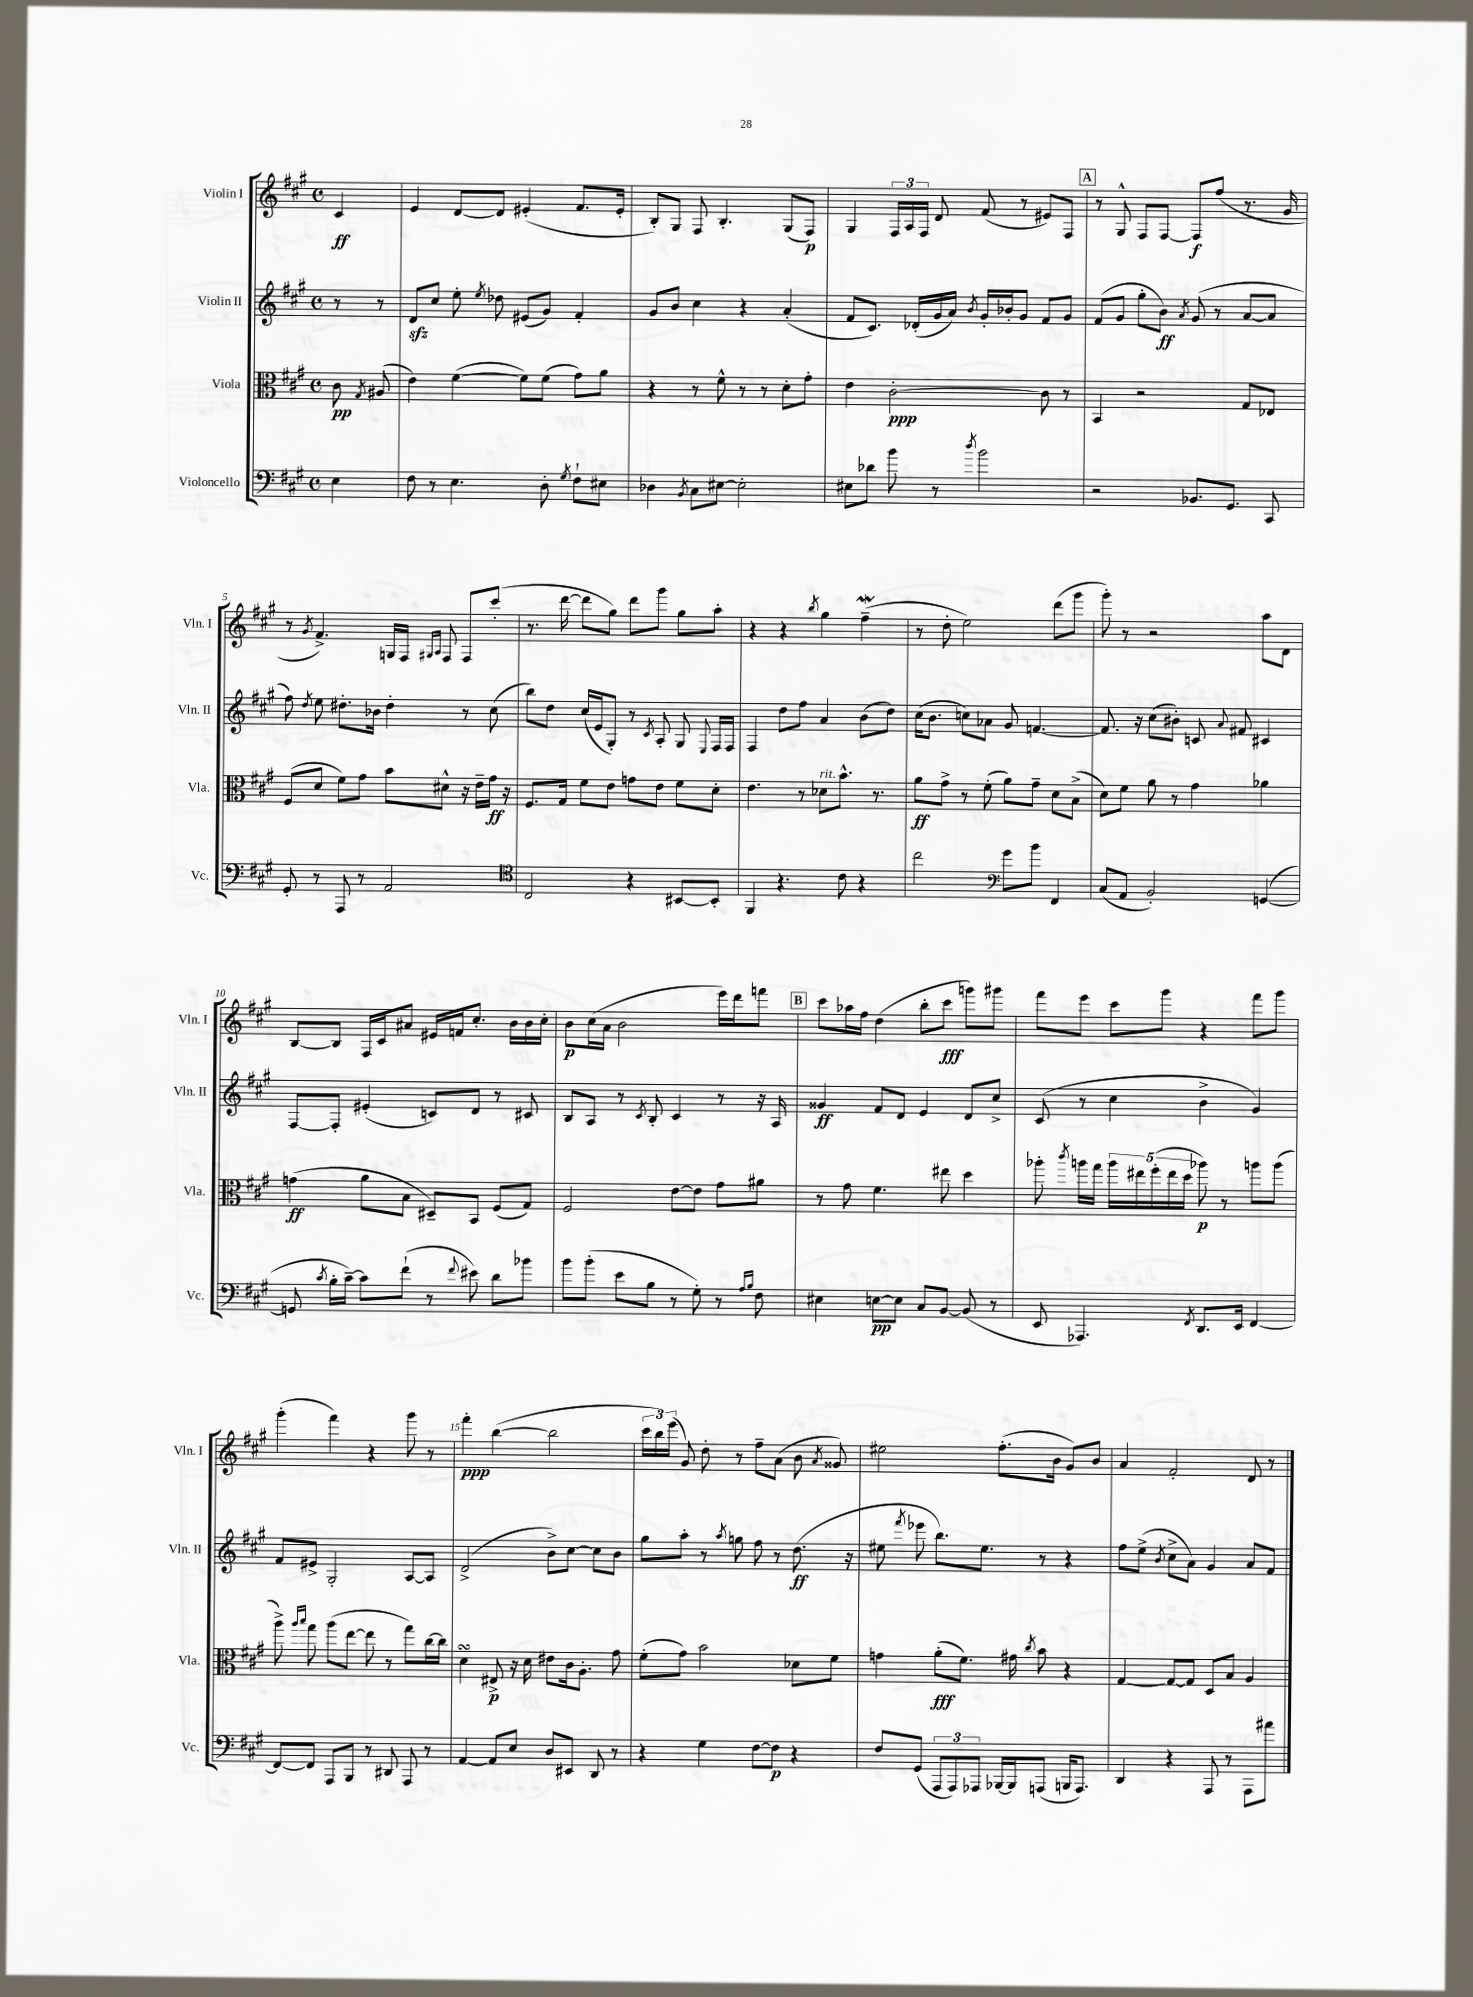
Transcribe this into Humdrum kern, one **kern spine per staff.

**kern	**kern	**kern	**kern
*staff4	*staff3	*staff2	*staff1
*clefF4	*clefC3	*clefG2	*clefG2
*k[f#c#g#]	*k[f#c#g#]	*k[f#c#g#]	*k[f#c#g#]
*M4/4	*M4/4	*M4/4	*M4/4
*met(c)	*met(c)	*met(c)	*met(c)
4E	8c#	8r	4c#
.	8qG#	.	.
.	(8A#	8r	.
=	=	=	=
8F#	4e)	8d	4e
8r	.	8cc#	.
4.E	([4f#	8ee'	[8d
.	.	8qee	.
.	.	8dd-	8d]
.	8f#])	(8e#	(4e#'
8D'	(8f#	8g#)	.
8qG#	.	.	.
8F#`	8g#)	4f#'	8.f#
8E#	8a	.	.
.	.	.	16e#'
=	=	=	=
4D-	4r	8g#	8B')
.	.	8b	8G#
8qBB	.	.	.
8C#	8r	4cc#	8F#
[8E#	8f#^^	.	4.B'
2E#']	8r	4r	.
.	8r	.	.
.	8d'	(4a'	(8G#
.	8g#'	.	8F#)
=	=	=	=
8E#	4e	8f#	4G#
8d-	.	8.c#)	.
8b	[2c#'	.	24F#
.	.	.	24A
.	.	(16d-'	.
.	.	.	24F#
8r	.	16g#	8d
.	.	16a)	.
8qdd	.	8qb	.
2b	.	16g#'	(8f#
.	.	16b-'	.
.	.	8g#	8r
.	8c#]	8f#	8e#)
.	8r	8g#	8F#
=	=	=	=
2r	4BB	(8f#	8r
.	.	8g#	8G#^^
.	2r	8gg#'	8F#
.	.	8b)	[8F#
.	.	8qa	.
8.BB-	.	(8g#	8F#]
.	.	8r	(8ff#
8.GG#	.	.	.
.	8G#	[8a	8.r
8CC#	8E-	8a]	.
.	.	.	16g#
=	=	=	=
8GG#'	(8F#	8ff#)	8r
.	.	8qdd	8qg#
8r	8d	8ee	4.f#^)
8AAA	8f#)	8.dd#'	.
8r	8g#	.	.
.	.	16b-	.
2AA	8b	4dd#'	16G
.	.	.	16F#
.	.	.	16qqG#
.	.	.	16qqA
.	8d#^^	.	8F#
.	16r	8r	8F#
.	16e~	.	.
.	16g#	(8cc#	(8ccc#'
.	16r	.	.
=	=	=	=
*clefC4	*	*	*
2C#	8.F#	8bb)	8.r
.	.	8dd	.
.	16G#	.	[16ddd
.	8f#	(16cc#	8ddd]
.	.	16e	.
.	8e	8G#')	8gg#)
4r	8g	8r	8ddd
.	.	8qc#	.
.	8e	8A'	8ggg#
[8BB#	8f#	8G#	8gg#
.	.	8qqE	.
8BB#']	8d'	16F#	8aa'
.	.	16F#	.
=	=	=	=
4FF#	4.e	4F#	4r
4.r	.	8dd	4r
.	8r	8ff#	.
.	.	.	8qbb
.	8d-	4a	4gg#
8c#	8.b^^	.	.
4r	.	(8b	(4ff#~
.	8.r	.	.
.	.	8dd)	.
=	=	=	=
2cc#	8a	(16cc#	8r
.	.	8.b	.
.	8g#^	.	8dd'
.	8r	8cc)	2ee)
.	(8f#'	8a-	.
*clefF4	*	*	*
8g#	8a)	8g#	.
8b	8g#~	[4.f	.
4FF#	8d	.	(8ddd
.	(8B^	.	8ggg#
=	=	=	=
(8C#	8d)	8.f]	8ggg#')
8AA	8f#	.	8r
.	.	16r	.
2BB')	8a	(8cc#	2r
.	8r	8b#')	.
.	4g#	8c	.
.	.	8qqa	.
.	.	8f#	.
([4GG	4a-	4c#	8aa
.	.	.	8d
=	=	=	=
8GG]	(4g	[8F#	[8B
8qc#	.	.	.
16B'	.	8F#']	8B]
[16c#~)	.	.	.
8c#]	8a	(4e#'	16F#
.	.	.	16c#
(8f#`	8B	.	8a#
8r	8D#~)	8c)	16e#
.	.	.	16f
8qqf#	.	.	.
8e#)	8BB	8d	8.cc#'
8d	(8F#	8r	.
.	.	.	16b
8b-	8G#)	8c#	16b
.	.	.	16cc#'
=	=	=	=
8b	2F#	8B	8b
(8b'	.	8A	(16cc#
.	.	.	16a
8e	.	8r	2b
.	.	8qc#	.
8B	.	8B'	.
8r	[8e	4c#	.
8G#')	8e]	.	.
8r	8g#	8r	16eee)
.	.	.	16ddd
16qqA	.	.	.
16qqB	.	.	.
8F#	8a#	16r	8fff
.	.	16A	.
=	=	=	=
4E#	8r	4g##	8ccc#
.	8g#	.	16aa-
.	.	.	16ff#
[8E	4.f#	8f#	(4dd
8E]	.	8d	.
8C#	.	4e	8bb'
[8BB	8ee#	.	8ccc#
(8BB]	4dd	8d	8ggg)
8r	.	8cc#^	8ggg#
=	=	=	=
8EE	8aa-'	(8c#	8fff#
.	8qccc#	.	.
4.AAA-)	16aa	8r	8eee
.	16gg#	.	.
.	20aa	4cc#	8ccc#
.	20ee#	.	.
.	(20ff#'	.	.
.	.	.	8ggg#
.	20ee#	.	.
.	20dd	.	.
8qFF#	.	.	.
8.DD	8aa-)	4b^	4r
.	8r	.	.
16EE	.	.	.
[4FF#	8aa	4g#)	8fff#
.	(8aa	.	8ggg#
=	=	=	=
8FF#_	8aa^)	8f#	(4ggg#'
.	16qqaa	.	.
.	16qqbb	.	.
8FF#]	8gg#	8e#^	.
8AAA	(8aa	2G#'	4fff#)
8BBB	[8ee	.	.
8r	8ee]	.	4r
8DD#	8r	.	.
8AAA	8gg#)	[8A	8ggg#
8r	[16cc#	8A]	8r
.	16cc#]	.	.
=	=	=	=
[4AA	4d	(2d^	4fff#'
8AA]	8E#^	.	([4bb
8E	16r	.	.
.	16d	.	.
8D	8e#	8b^)	2bb]
8EE#	16c#	[8cc#	.
.	8.A'	.	.
8DD	.	8cc#]	.
8r	8g#	8b	.
=	=	=	=
4r	(8f#'	8gg#	24ccc#
.	.	.	24bb)
.	.	.	(24eee
.	8g#)	8aa'	8g#)
4G#	2b	8r	8dd'
.	.	8qaa	.
.	.	8gg	8r
[8F#	.	8ff#	8ff#~
8F#]	.	8r	(8a
4r	8d-	(8.dd	8b
.	.	.	8qa
.	8f#	.	8g##)
.	.	16r	.
=	=	=	=
8F#	4g	8ee#	2ee#
.	.	8qfff#	.
(8GG#	.	8eee-	.
12AAA	(8a'	8.bb)	.
12AAA)	.	.	.
.	8.f#)	.	.
12AAA-	.	.	.
.	.	8.ee#	.
[16BBB-	.	.	(8.ff#'
16BBB-]	16g#	.	.
.	8qcc#	.	.
(8AAA	8b	8r	.
.	.	.	16b
16BBB	4r	4r	8g#)
8.AAA)	.	.	.
.	.	.	8b
=	=	=	=
4DD	[4G#	8ff#	4a
.	.	(8ee^	.
.	.	8qb	.
4r	8G#_	8cc#^	2f#'
.	8G#]	8a)	.
8AAA	8D	4g#	.
8r	8B	.	.
8AAA	4A	8a	8d
8a#	.	8f#	8r
==	==	==	==
*-	*-	*-	*-
